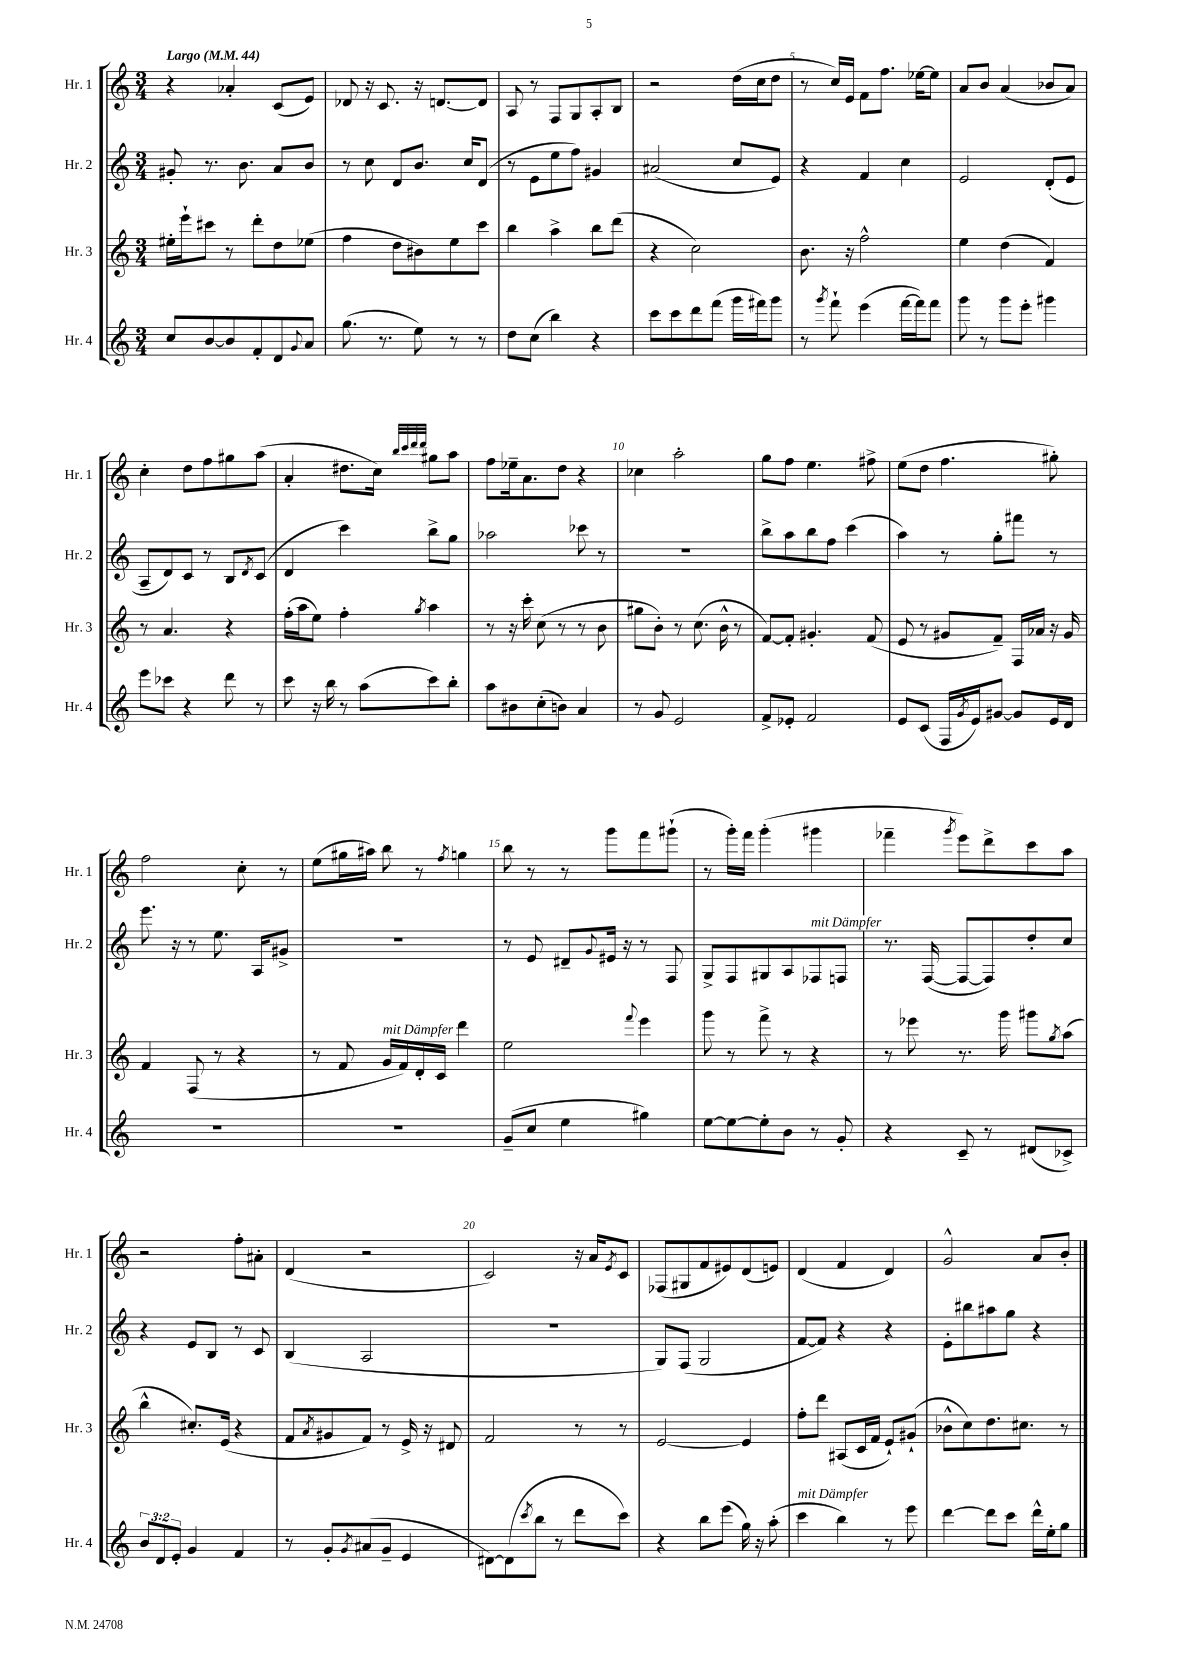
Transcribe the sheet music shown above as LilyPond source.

<<
\new StaffGroup <<
\new Staff = "s0" \with { instrumentName = "Hr. 1" shortInstrumentName = "Hr. 1" } {
    \clef treble \key c \major \numericTimeSignature \time 3/4 \tempo "Largo" 4 = 44
    r4 aes'4-. c'8( e'8) |
    des'8 r16 c'8. r16 d'8.~ d'8 |
    a8 r8 f8 g8 a8-. b8 |
    r2 d''16( c''16 d''8 |
    r8 c''16) e'16 f'8 f''8. ees''16~ ees''8 |
    a'8 b'8 a'4( bes'8 a'8) |
    c''4-. d''8 f''8 gis''8 a''8( |
    a'4-. dis''8. c''16) \grace { b''32 c'''32 d'''32 d'''32 } gis''8 a''8 |
    f''8 ees''16-- a'8. d''8 r4 |
    ces''4 a''2-. |
    g''8 f''8 e''4. fis''8-> |
    e''8( d''8 f''4. gis''8-.) |
    f''2 c''8-. r8 |
    e''8( gis''16 ais''16) b''8 r8 \acciaccatura { f''8 } g''4 |
    b''8 r8 r8 g'''8 f'''8 gis'''8-!( |
    r8 g'''16-.) f'''16 g'''4-.( gis'''4 |
    fes'''4-- \acciaccatura { g'''8 } e'''8) d'''8-> c'''8 a''8 |
    r2 f''8-. ais'8-. |
    d'4( r2 |
    c'2) r16 a'16 \acciaccatura { e'8 } c'8 |
    fes8( gis8 f'8 eis'8) d'8( e'8) |
    d'4( f'4 d'4) |
    g'2-^ a'8 b'8-. \bar "|." |
}
\new Staff = "s1" \with { instrumentName = "Hr. 2" shortInstrumentName = "Hr. 2" } {
    \clef treble \key c \major \numericTimeSignature \time 3/4
    gis'8-. r8. b'8. a'8 b'8 |
    r8 c''8 d'8 b'8. c''16 d'8( |
    r8 e'8 e''8 f''8) gis'4 |
    ais'2( c''8 e'8) |
    r4 f'4 c''4 |
    e'2 d'8-.( e'8 |
    a8-- d'8) c'8 r8 b8 \acciaccatura { d'8 } c'8( |
    d'4 c'''4) b''8-> g''8 |
    aes''2 ces'''8 r8 |
    R2. |
    b''8-> a''8 b''8 f''8 c'''4( |
    a''4) r8 g''8-. fis'''8 r8 |
    e'''8. r16 r8 e''8. a16 gis'8-> |
    R2. |
    r8 e'8 dis'8-- \appoggiatura { g'8 } eis'16 r16 r8 f8 |
    g8-> f8 gis8 a8 fes8^\markup { \italic "mit Dämpfer" } f8 |
    r8. f16~( f8~ f8) d''8-. c''8 |
    r4 e'8 b8 r8 c'8 |
    b4( a2 |
    R2. |
    g8) f8( g2 |
    f'8~ f'8) r4 r4 |
    e'8-. bis''8 ais''8 g''8 r4 \bar "|." |
}
\new Staff = "s2" \with { instrumentName = "Hr. 3" shortInstrumentName = "Hr. 3" } {
    \clef treble \key c \major \numericTimeSignature \time 3/4
    eis''16-. e'''16-! cis'''8 r8 d'''8-. d''8 ees''8( |
    f''4 d''8 bis'8) e''8 c'''8 |
    b''4 a''4-> b''8 d'''8( |
    r4 c''2) |
    b'8. r16 f''2-^ |
    e''4 d''4( f'4) |
    r8 a'4. r4 |
    f''16-.( a''16 e''8) f''4-. \acciaccatura { g''8 } a''4 |
    r8 r16 c'''16-. c''8( r8 r8 b'8 |
    gis''8 b'8-.) r8 c''8.( b'16-^ r8 |
    f'8~) f'8-. gis'4.-. f'8( |
    e'8 r8 gis'8 f'8--) f16 aes'16 r16 gis'16 |
    f'4 f8( r8 r4 |
    r8 f'8 g'16^\markup { \italic "mit Dämpfer" } f'16) d'16-. c'16 d'''4 |
    e''2 \appoggiatura { f'''8 } e'''4 |
    g'''8 r8 f'''8-> r8 r4 |
    r8 ees'''8 r8. g'''16 gis'''8 \acciaccatura { g''8 } a''8( |
    b''4-^ cis''8.-.) e'16( r4 |
    f'8 \acciaccatura { a'8 } gis'8 f'8) r8 e'16-> r16 dis'8 |
    f'2 r8 r8 |
    e'2~ e'4 |
    f''8-. d'''8 ais8( c'16 f'16 e'8-!) gis'8-!( |
    bes'8-^ c''8) d''8. cis''8. r8 \bar "|." |
}
\new Staff = "s3" \with { instrumentName = "Hr. 4" shortInstrumentName = "Hr. 4" } {
    \clef treble \key c \major \numericTimeSignature \time 3/4 \override Staff.TupletNumber.text = #tuplet-number::calc-fraction-text
    c''8 b'8~ b'8 f'8-. d'8 \appoggiatura { g'8 } a'8 |
    g''8.( r8. e''8) r8 r8 |
    d''8 c''8( b''4) r4 |
    c'''8 c'''8 d'''8 f'''8( g'''16 fis'''16) g'''8 |
    r8 \acciaccatura { g'''8 } f'''8-! e'''4( f'''16~ f'''16) f'''8 |
    g'''8 r8 g'''8 e'''8-. gis'''4 |
    e'''8 ces'''8 r4 d'''8 r8 |
    c'''8 r16 b''16 r8 a''8( c'''8) b''8-. |
    a''8 bis'8 c''8-.( b'8) a'4 |
    r8 g'8 e'2 |
    f'8-> ees'8-. f'2 |
    e'8 c'8( f16 \acciaccatura { g'8 } e'16) gis'8~ gis'8 e'16 d'16 |
    R2. |
    R2. |
    g'8--( c''8 e''4 gis''4) |
    e''8~ e''8~ e''8-. b'8 r8 g'8-. |
    r4 c'8-- r8 dis'8( ces'8->) |
    \tuplet 3/2 { b'8 d'8 e'8-. } g'4 f'4 |
    r8 g'8-. \acciaccatura { g'8 } ais'8( g'8-- e'4 |
    dis'8~) dis'8( \acciaccatura { c'''8 } b''8 r8 d'''8 c'''8) |
    r4 b''8 e'''8( g''16) r16 a''8-.( |
    c'''4^\markup { \italic "mit Dämpfer" } b''4) r8 e'''8 |
    d'''4~ d'''8 c'''8 d'''16-^ e''16-. g''8 \bar "|." |
}
>>
>>
\layout { \context { \Score \override BarNumber.break-visibility = ##(#f #t #t) barNumberVisibility = #(every-nth-bar-number-visible 5) } }
